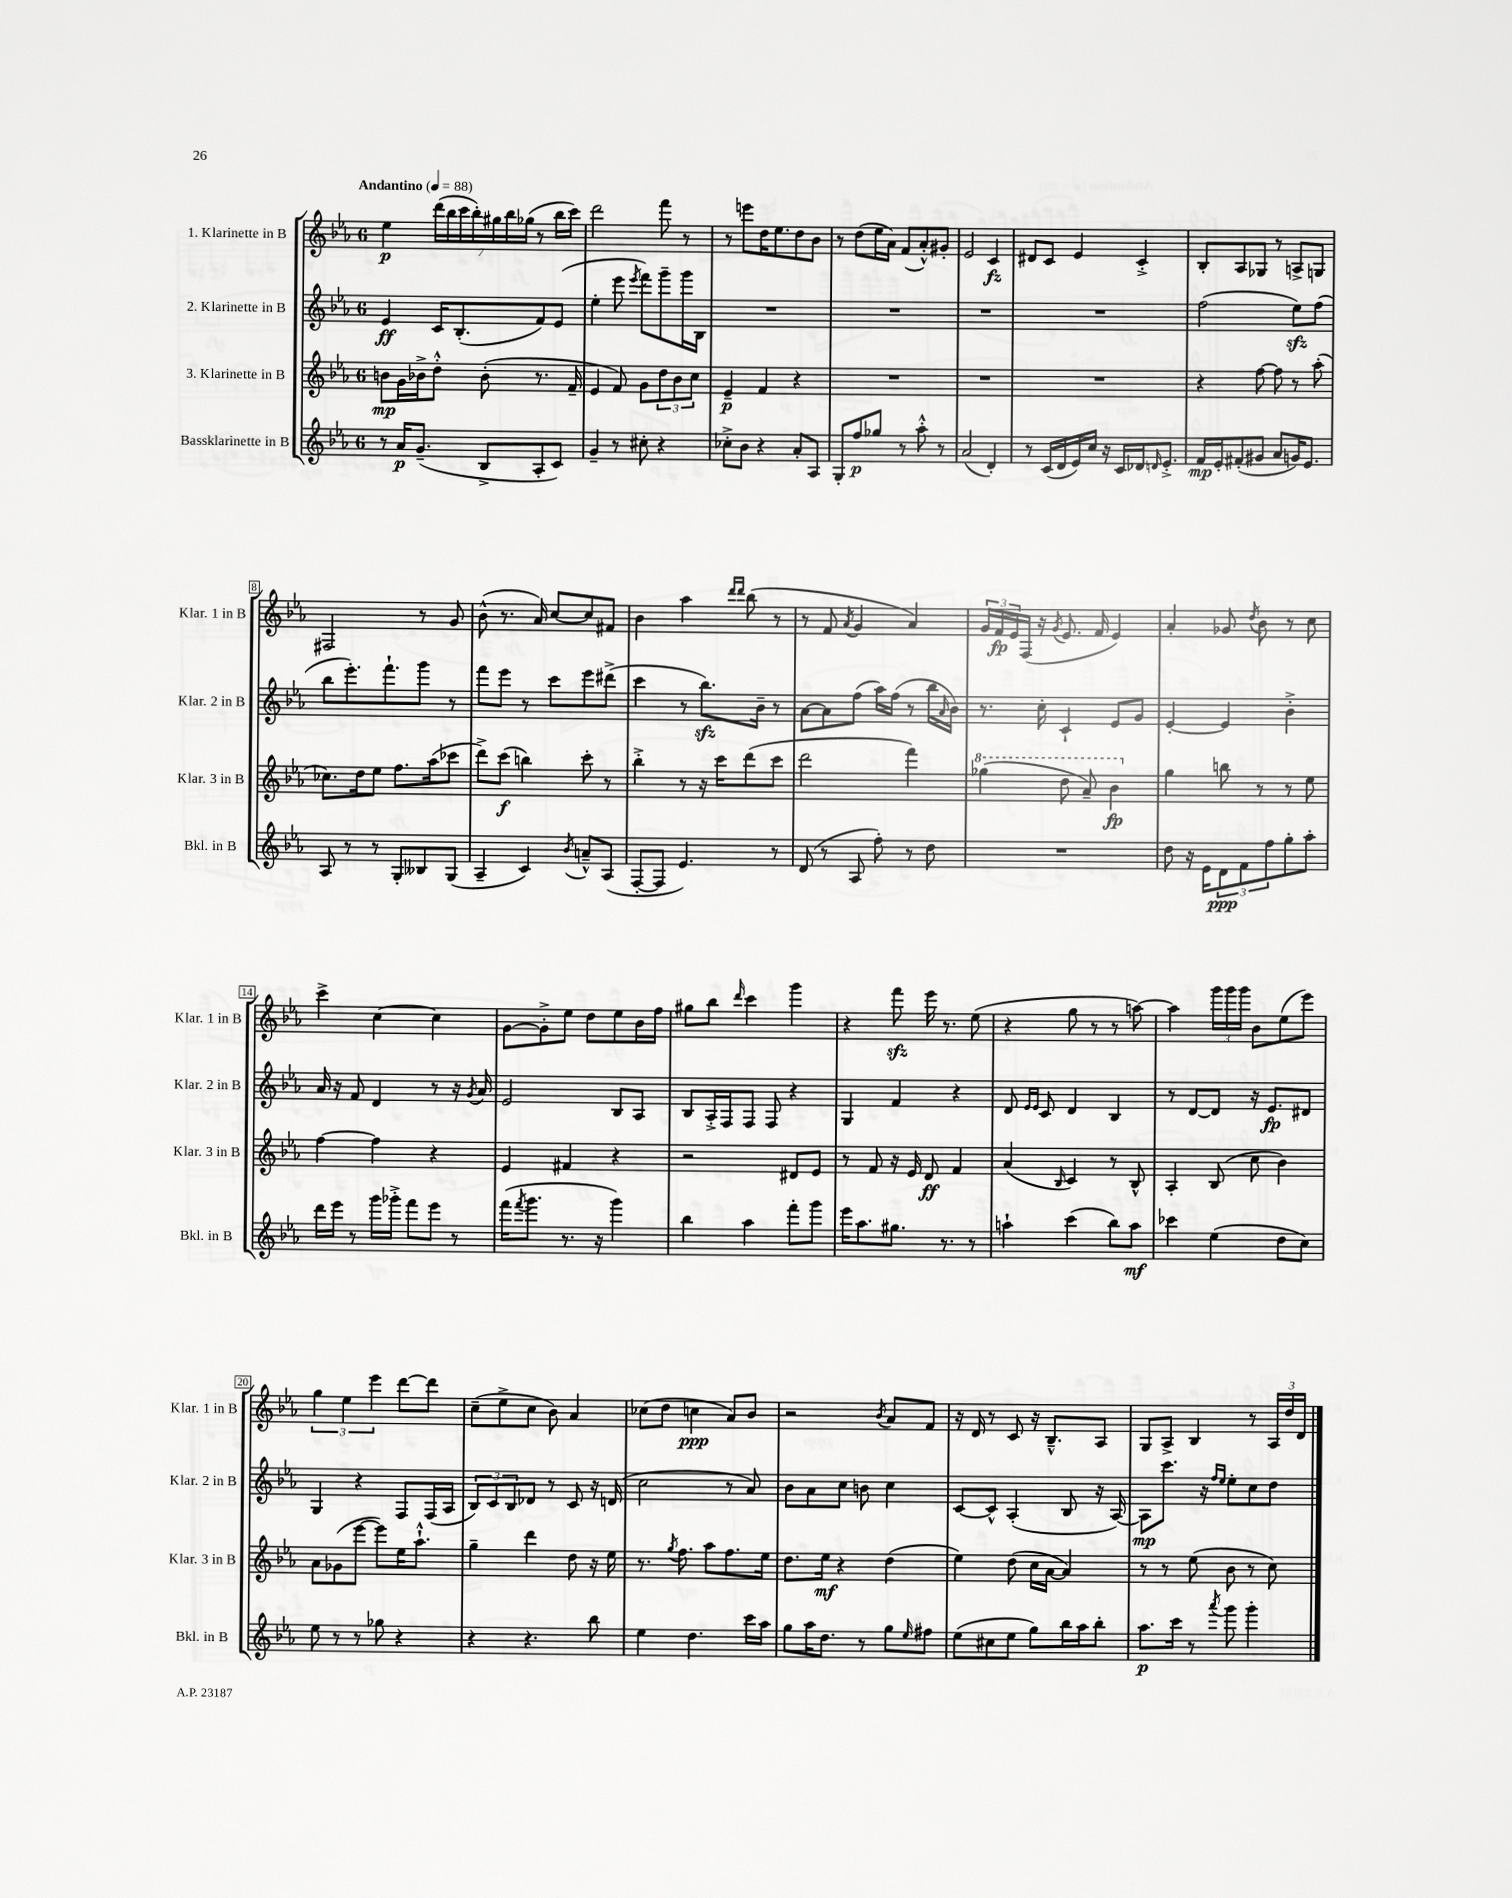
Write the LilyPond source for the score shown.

<<
\new StaffGroup <<
\new Staff = "s0" \with { instrumentName = "1. Klarinette in B" shortInstrumentName = "Klar. 1 in B" } {
    \clef treble \key ees \major \once \override Staff.TimeSignature.style = #'single-digit \time 6/8 \tempo "Andantino" 4 = 88
    ees''4\p \tuplet 7/4 { d'''16( bes''16 c'''16 bes''16-.) gis''16 bes''16 ges''16( } r8 bes''16 c'''16) |
    d'''2 f'''8 r8 |
    r8 e'''8 d''16 ees''8. d''8 bes'8 |
    r8 d''8( ees''16 aes'16) f'8( aes'8-.-^) gis'8-. |
    ees'2 c'4\fz |
    dis'8 c'8 ees'4 c'4-.-> |
    bes8-. aes8 ges8 r8 a8-> g8 |
    fis2 r8 g'8 |
    bes'8-^( r8. aes'16) c''8~ c''8 fis'8 |
    bes'4 aes''4 \grace { d'''16 d'''16 } bes''8( r8 |
    r8 f'8 \acciaccatura { aes'8 } g'4 aes'4) |
    \tuplet 3/2 { g'16 f'16\fp ees'16 } f16( r16 \acciaccatura { g'8 } ees'8. f'16 ees'4) |
    aes'4-. ges'8 \acciaccatura { d''8 } bes'8 r8 c''8 |
    c'''4-> c''4~ c''4 |
    g'8~ g'8-.-> ees''8 d''8 ees''8 bes'16 f''16 |
    gis''8 bes''8 \grace { d'''16 } c'''4 g'''4 |
    r4 f'''8\sfz ees'''16 r8. ees''8( |
    r4 g''8 r8 r8 a''8~) |
    a''4 \tuplet 3/2 { g'''16 g'''16 g'''16 } bes'8 ees''8( ees'''8) |
    \tuplet 3/2 { g''4 ees''4 ees'''4 } d'''8~ d'''8 |
    c''8--( ees''8-> c''8 bes'8) aes'4 |
    ces''8( d''8 c''4\ppp aes'8) bes'8 |
    r2 \acciaccatura { bes'8 } aes'8 f'8 |
    r16 d'16 r8 c'8 r16 bes8.---^ aes8 |
    g8 aes8-> bes4 r8 \tuplet 3/2 { aes16 d''16 d'16 } \bar "|." |
}
\new Staff = "s1" \with { instrumentName = "2. Klarinette in B" shortInstrumentName = "Klar. 2 in B" } {
    \clef treble \key ees \major \once \override Staff.TimeSignature.style = #'single-digit \time 6/8
    ees'4\ff c'16 bes8.-.( f'8) ees'8( |
    ees''4-. ees'''8 \acciaccatura { ees'''8 } f'''8) g'''8-- g'''16 bes16 |
    R2. |
    R2. |
    R2. |
    R2. |
    f''2( ees''8\sfz) f''8( |
    bes''8 ees'''8.-.) f'''8.-! g'''8 r8 |
    f'''8 ees'''8 r8 c'''8 ees'''8 dis'''8->( |
    c'''4 r8 bes''8.\sfz) bes'16-- r8 |
    aes'8~ aes'8 f''8( aes''16) f''16( r8 bes''16 \grace { aes'16 } bes'16) |
    r8. c''16-. c'4-! ees'8 g'8 |
    ees'4~-. ees'4 bes'4-.-> |
    aes'16 r16 f'8 d'4 r8 r16 \acciaccatura { g'8 } aes'16 |
    ees'2 bes8 aes8 |
    bes8 aes16-.-> f16 f8 f8 r4 |
    g4 f'4 r4 |
    d'8 \grace { ees'16 ees'16 } c'8 d'4 bes4 |
    r8 d'8~ d'8 r16 ees'8.\fp dis'8 |
    g4 r4 f8 f16( aes16 |
    \tuplet 3/2 { bes8) c'8 bes8 } des'8 r8 c'8 r16 d'16( |
    c''2 r8 aes'8) |
    bes'8 aes'8 c''8 b'8 c''4 |
    c'8~ c'8-^ aes4-.( bes8 r16 aes16~) |
    aes8\mp c'''8. r16 \grace { f''16 ees''16 } ees''8-. c''8 d''8 \bar "|." |
}
\new Staff = "s2" \with { instrumentName = "3. Klarinette in B" shortInstrumentName = "Klar. 3 in B" } {
    \clef treble \key ees \major \once \override Staff.TimeSignature.style = #'single-digit \time 6/8
    b'8\mp g'16 bes'16-> d''8-.-^ bes'8-.( r8. f'16-- |
    ees'4 f'8) g'8 \tuplet 3/2 { d''8 bes'8 c''8 } |
    ees'4--\p f'4 r4 |
    R2. |
    R2. |
    R2. |
    r4 f''8~ f''8 r8 aes''8-.( |
    ces''8.) d''16 ees''8 f''8. aes''16( ces'''8 |
    d'''8->) c'''8\f( b''4) c'''8-. r8 |
    bes''4-.-> r8 r16 c'''16 d'''8( c'''8 |
    d'''2 f'''4) |
    \ottava #1 ges'''4( d'''8 aes''8--) bes''4\fp \ottava #0 |
    g''4 b''8 r8 r8 ees''8 |
    f''4~ f''4 r4 |
    ees'4 fis'4 r4 |
    r2 dis'8 ees'8 |
    r8 f'8 r16 ees'16 d'8\ff f'4 |
    aes'4( \grace { bes16 } c'4) r8 bes8-^ |
    aes4-. bes8( c''8 bes'4) |
    aes'8 ges'8( ees'''8~ ees'''8) ees''16 aes''8.-!-^ |
    g''4-- d'''4 d''8 r16 ees''16 |
    r8. \acciaccatura { g''8 } f''8. aes''8 f''8. ees''16 |
    d''8. ees''16\mf r4 d''4( |
    ees''4) d''8( c''16 aes'16~ aes'4) |
    r8 r8 ees''8( bes'8 r8 c''8) \bar "|." |
}
\new Staff = "s3" \with { instrumentName = "Bassklarinette in B" shortInstrumentName = "Bkl. in B" } {
    \clef treble \key ees \major \once \override Staff.TimeSignature.style = #'single-digit \time 6/8
    r8 aes'16\p g'8.--( bes8-> aes8-. c'8) |
    g'4-- r8 cis''8-. r4 |
    ces''8-.-> bes'8 r4 aes'8-. aes8 |
    g8-. f''8\p ges''8 r8 aes''8-.-^ r8 |
    aes'2( d'4-.) |
    r8 c'16( d'16 ees'16) c''16 r16 c'16 des'16 \grace { d'16 } ees'8.-.-> |
    f'16\mp ees'16-. fis'8-.( gis'8 aes'8 g'16) ees'8. |
    aes8 r8 r8 g8-. beses8 g8( |
    aes4-- c'4) \acciaccatura { bes'8 } a'8---^ aes8( |
    f8~-. f8 ees'4.) r8 |
    d'8( r8 aes8 f''8-.) r8 d''8 |
    R2. |
    d''8 r16 ees'16 \tuplet 3/2 { d'8\ppp f'8 f''8 } g''8-. aes''8-. |
    d'''16 ees'''16 r8 g'''16 ges'''16-.-> f'''8 ees'''8 r8 |
    f'''16( \acciaccatura { f'''8 } g'''8. r8. r16 g'''4) |
    bes''4 aes''4 f'''8-. g'''8 |
    ees'''16 aes''8. gis''8. r8. r8 |
    a''4-! c'''4( bes''8) a''8\mf |
    ces'''4 ees''4( d''8 c''8) |
    ees''8 r8 r8 ges''8 r4 |
    r4 r4. bes''8 |
    ees''4 d''4. c'''16 aes''16 |
    g''8 aes''16 d''8. r8 g''8 \grace { ees''16 } fis''8 |
    ees''8( cis''8 ees''8 g''8) bes''16 aes''16 bes''8-. |
    aes''8.\p c'''16 r8 \acciaccatura { aes'''8 } g'''8 g'''4-. \bar "|." |
}
>>
>>
\layout { \context { \Score \override BarNumber.stencil = #(make-stencil-boxer 0.1 0.3 ly:text-interface::print) } }
